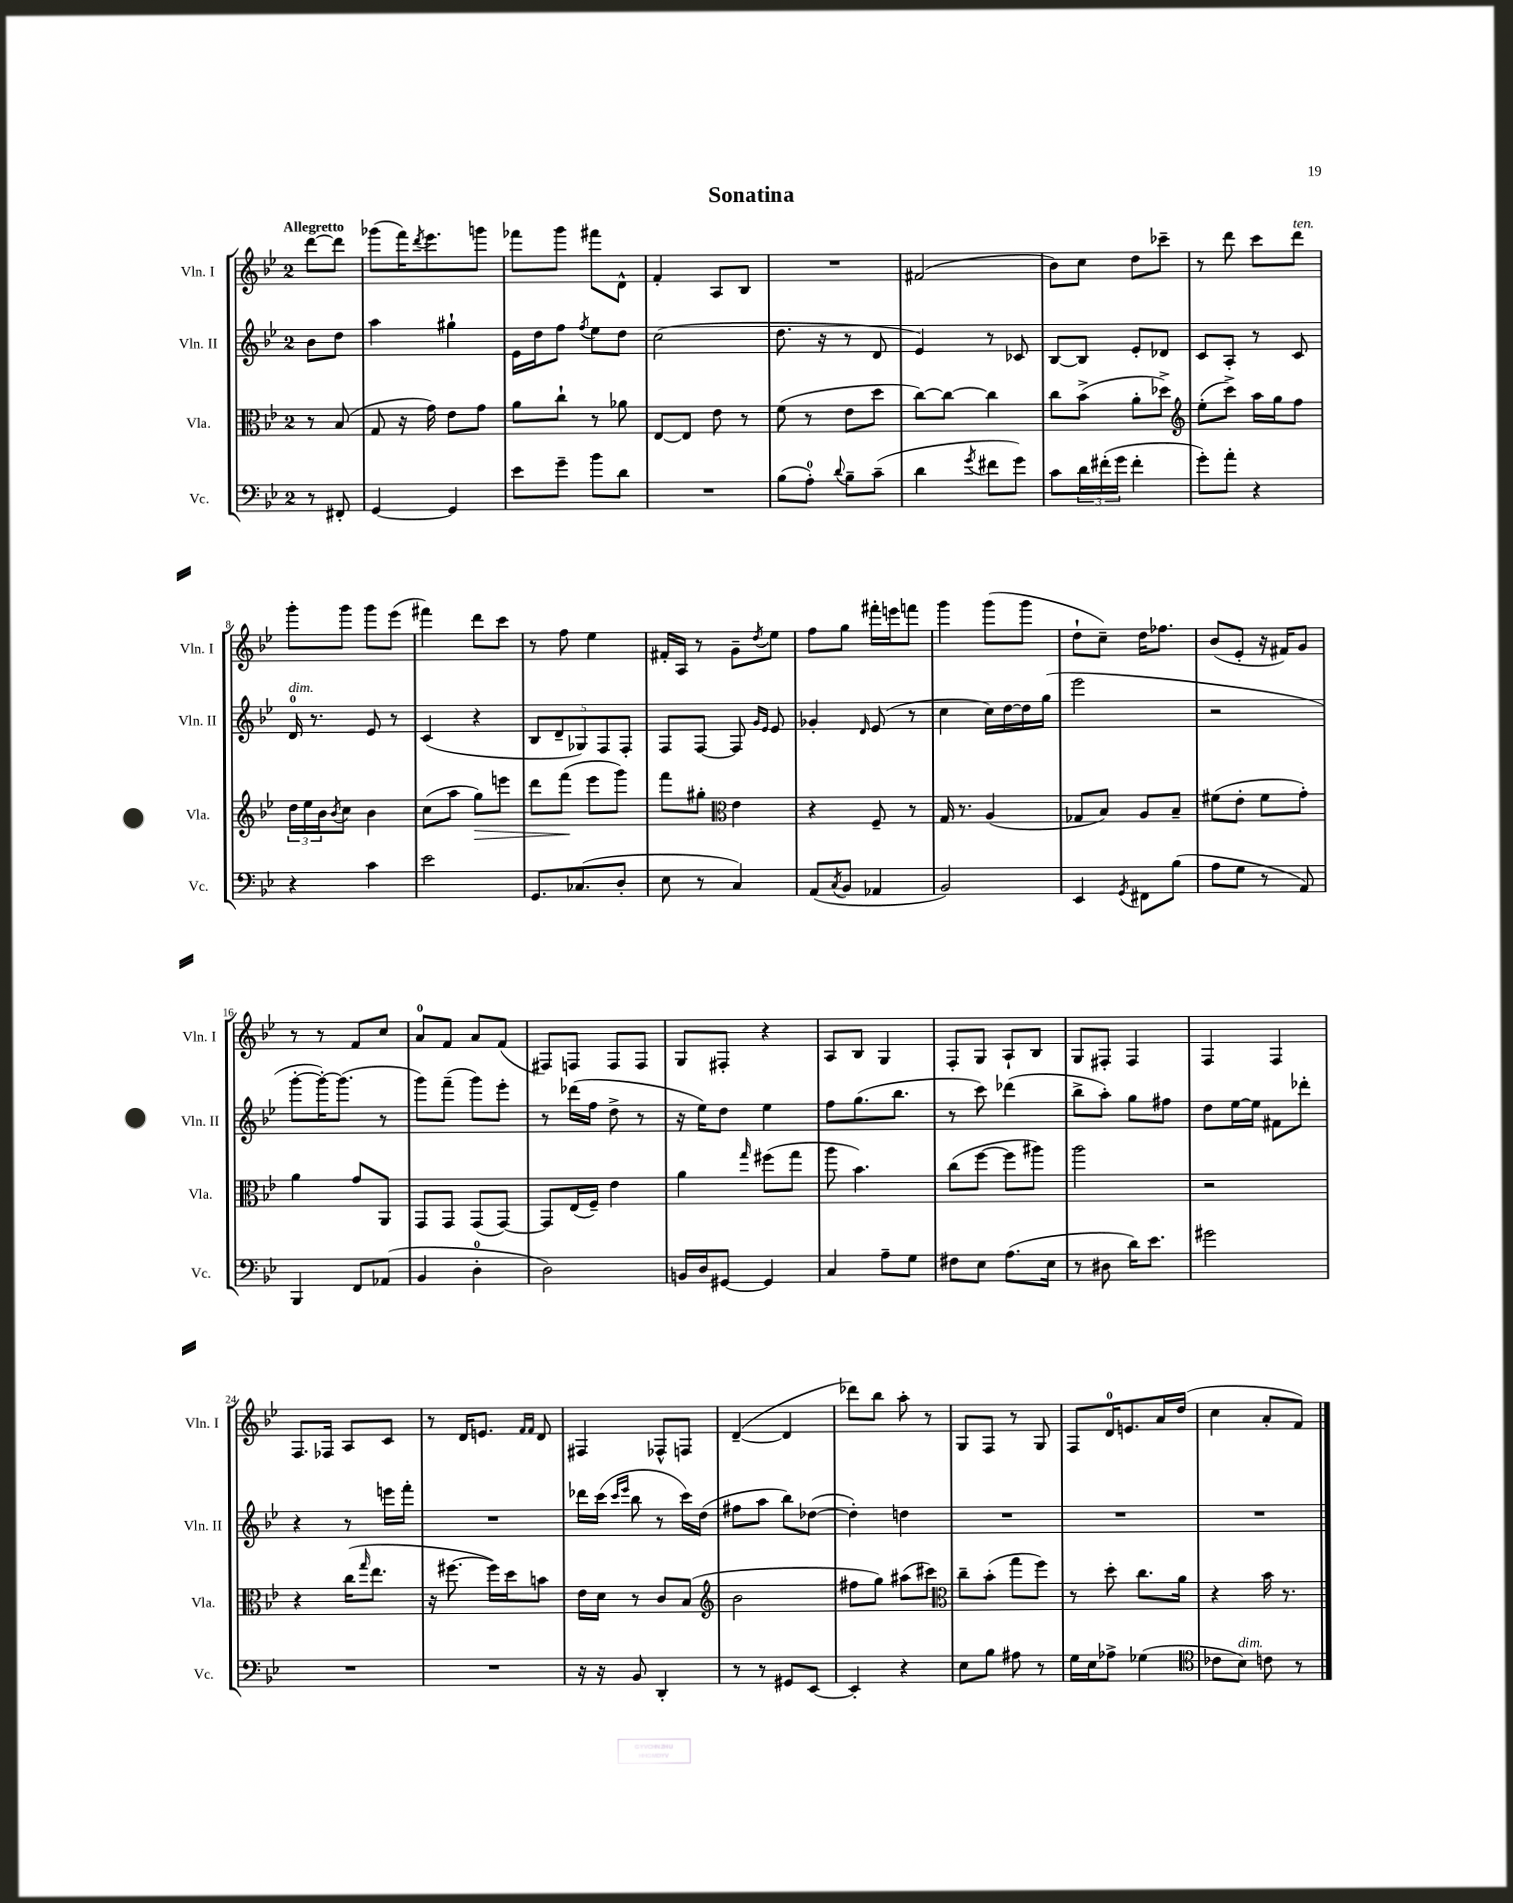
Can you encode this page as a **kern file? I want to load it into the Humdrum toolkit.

**kern	**kern	**dynam	**kern	**kern
*part4	*part3	*part3	*part2	*part1
*staff4	*staff3	*staff3	*staff2	*staff1
*I"Vc.	*I"Vla.	*	*I"Vln. II	*I"Vln. I
*I'Vc.	*I'Vla.	*	*I'Vln. II	*I'Vln. I
*clefF4	*clefC3	*	*clefG2	*clefG2
*k[b-e-]	*k[b-e-]	*	*k[b-e-]	*k[b-e-]
*M2/4	*M2/4	*	*M2/4	*M2/4
=	=	=	=	=
!	!	!	!	!LO:TX:a:B:t=Allegretto
8r	8r	.	8b-\L	[8ddd\L
8FF#X'/	(8B-/	.	8dd\J	8ddd\J]
=1	=1	=1	=1	=1
[4GG/	8G/	.	4aa\	(8ggg-X\L
.	16r	.	.	16fff\K)
.	.	.	.	8qddd/
.	16g\)	.	.	8.eee-\
4GG/]	8e-\L	.	4gg#X`\	.
.	8g\J	.	.	8gggn\J
=2	=2	=2	=2	=2
8e-\L	8a\L	.	16e-\LL	8fff-X\L
.	.	.	16dd\J	.
8g~\J	8cc`\J	.	8ff\J	8ggg\J
.	.	.	8qff/	.
8b-\L	8r	.	8ee-\L	8fff#X\L
8d\J	8a-X\	.	8dd\J	8d^^\J
=3	=3	=3	=3	=3
2r	[8E-/L	.	(2cc\	4f'/
.	8E-/J]	.	.	.
.	8e-\	.	.	8A/L
.	8r	.	.	8B-/J
=4	=4	=4	=4	=4
(8B-\L	(8f\	.	8.dd\	2r
8A'\J)	8r	.	.	.
.	.	.	16r	.
8qqd/	.	.	.	.
8B-~\L	8e-\L	.	8r	.
(8c~\J	8dd\J	.	8d/	.
=5	=5	=5	=5	=5
4d\	[8cc\L)	.	4e-/)	(2f#X/
.	8cc\J_	.	.	.
8qg/	.	.	.	.
8f#X\L	4cc\]	.	8r	.
8g\J)	.	.	8c-X/	.
=6	=6	=6	=6	=6
8c\L	8cc\L	.	[8B-/L	8b-\L)
24d\L	(8b-^\J	.	8B-/J]	8cc\J
(24f#X'\	.	.	.	.
24g\JJ	.	.	.	.
4f#'\	8a'\L	.	8e-'/L	8dd\L
.	8dd-X^\J)	.	8d-X/J	8ccc-X~\J
=7	=7	=7	=7	=7
*	*clefG2	*	*	*
8g'\L)	(8ee-'\L	.	8c/L	8r
8a'\J	8ccc^\J)	.	8A'/J	8ddd\
4r	16aa\LL	.	8r	8ccc\L
.	16gg\J	.	.	.
!	!	!	!	!LO:TX:a:i:t=ten.
.	8ff\J	.	8c/	8ddd\J
!!LO:LB:g=z
=8	=8	=8	=8	=8
!	!	!	!LO:TX:a:i:t=dim.	!
4r	24dd\LL	.	16d/	8ggg'\L
.	24ee-\	.	.	.
.	.	.	8.r	.
.	24b-\J	.	.	.
.	8qb-/	.	.	.
.	8cc\J	.	.	8ggg\J
4c\	4b-\	.	8e-/	8ggg\L
.	.	.	8r	(8eee-\J
=9	=9	=9	=9	=9
2e-\	(8cc\L	.	(4c/	4fff#X\)
.	8aa\J	.	.	.
!	!	!LO:HP:b	!	!
.	8gg\L)	>	4r	8ddd\L
.	8eeen\J	.	.	8ccc\J
=10	=10	=10	=10	=10
8.GG/L	8ddd\L	.	10B-/L	8r
.	.	.	10d~/	.
.	(8fff\J	.	.	8ff\
(8.C-X/	.	.	.	.
.	.	.	10G-X/)	.
.	8eee-\L	]	.	4ee-\
.	.	.	10F/	.
8D'/J	8ggg\J)	.	.	.
.	.	.	10F'/J	.
=11	=11	=11	=11	=11
8E-\	8fff\L	.	8F/L	16f#X'/LL
.	.	.	.	16A/JJ
8r	8gg#X'\J	.	[8F/J	8r
*	*clefC3	*	*	*
4C/)	4e-\	.	8F/]	8g~\L
.	.	.	16qqg/LL	.
.	.	.	16qqe-/JJ	8qdd/
.	.	.	8e-/	8ee-\J
=12	=12	=12	=12	=12
(8AA/L	4r	.	4g-X'/	8ff\L
8qC/	.	.	.	.
8BB-/J	.	.	.	8gg\J
.	.	.	16qqd/	.
4AA-X/	8F~/	.	(8e-/	16fff#X'\LL
.	.	.	.	16eeen\J
.	8r	.	8r	8fffn\J
=13	=13	=13	=13	=13
2BB-/)	16G/	.	4cc\	4ggg\
.	8.r	.	.	.
.	(4A/	.	16cc\LL)	(8ggg\L
.	.	.	[16dd\	.
.	.	.	16dd\]	8ggg\J
.	.	.	(16gg\JJ	.
=14	=14	=14	=14	=14
4EE-/	8G-X/L	.	2eee-\	8dd`\L
.	8B-/J)	.	.	8cc~\J)
8qGG/	.	.	.	.
8FF#X\L	8A/L	.	.	16dd\KL
.	.	.	.	8.ff-X\J
(8B-\J	8B-~/J	.	.	.
=15	=15	=15	=15	=15
8A\L	(8f#X\L	.	2r	(8b-/L
8G\J	8e-'\J	.	.	8e-'/J
8r	8f#\L	.	.	16r
.	.	.	.	16f#X/KL)
8AA/)	8g'\J)	.	.	8g/J
!!LO:LB:g=z
=16	=16	=16	=16	=16
4BBB-/	4a\	.	[8ggg'\L	8r
.	.	.	16ggg'\K_)	8r
.	.	.	(8.ggg\J]	.
8FF/L	8g/L	.	.	8f/L
(8AA-X/J	8AA/J	.	8r	8cc/J
=17	=17	=17	=17	=17
4BB-/	8GG/L	.	8ggg\L)	8a/L
.	8GG/J	.	(8fff~\J	8f/J
4D'\	(8GG/L	.	8ggg\L)	8a/L
.	[8GG/J)	.	8eee-'\J	(8f/J
=18	=18	=18	=18	=18
2D\)	8GG/L]	.	8r	8F#X/L)
.	(16E-/L	.	(16ddd-X\LL	8Fn/J
.	16F~/JJ)	.	16ff\JJ	.
.	4e-\	.	8dd^\	8F/L
.	.	.	8r	8F/J
=19	=19	=19	=19	=19
16BBn/LL	4a\	.	16r	8G/L
16D/J	.	.	16ee-\KL)	.
[8GG#X/J	.	.	8dd\J	8F#X'/J
.	16qqgg/	.	.	.
4GG#/]	(8ff#X\L	.	4ee-\	4r
.	8gg\J	.	.	.
=20	=20	=20	=20	=20
4C/	8aa\	.	8ff\L	8A/L
.	4.b-\)	.	(8.gg\	8B-/J
8A~\L	.	.	.	4G/
.	.	.	8.bb-\J	.
8G\J	.	.	.	.
=21	=21	=21	=21	=21
8F#X\L	(8cc\L	.	8r	8F'/L
8E-\J	[8ff\J	.	8ccc\)	8G/J
(8.A\L	8ff\L]	.	(4ddd-X\	8A`/L
.	8aa#X\J)	.	.	8B-/J
16E-\Jk	.	.	.	.
=22	=22	=22	=22	=22
8r	2aa\	.	8bb-^\L	8G/L
8D#X\	.	.	8aa'\J)	8F#X'/J
16d\KL)	.	.	8gg\L	4F#/
8.e-\J	.	.	.	.
.	.	.	8ff#X\J	.
=23	=23	=23	=23	=23
2g#X\	2r	.	8dd\L	4F/
.	.	.	[16ee-\L	.
.	.	.	16ee-\JJ]	.
.	.	.	8f#X\L	4F/
.	.	.	8ddd-X'\J	.
!!LO:LB:g=z
=24	=24	=24	=24	=24
2r	4r	.	4r	8.F/L
.	.	.	.	16F-X/Jk
.	(16cc\KL	.	8r	8A/L
.	16qqgg/	.	.	.
.	8.ee-\J	.	.	.
.	.	.	16eeen\LL	8c/J
.	.	.	16fff'\JJ	.
=25	=25	=25	=25	=25
2r	16r	.	2r	8r
.	[8.ff#X\	.	.	.
.	.	.	.	16d/KL
.	.	.	.	8.en/J
.	16ff#\LL])	.	.	.
.	16dd\J	.	.	.
.	.	.	.	16qqf/LL
.	.	.	.	16qqf/JJ
.	8bn\J	.	.	8d/
=26	=26	=26	=26	=26
16r	16e-\LL	.	16ddd-X\LL	4F#X/
16r	16d\JJ	.	(16ccc\JJ	.
.	.	.	16qqccc/LL	.
.	.	.	16qqeee-/JJ	.
8BB-/	8r	.	8bb-\	.
4DD'/	8c/L	.	8r	8F-X^^/L
.	(8B-/J	.	16ccc\LL)	8Fn/J
.	.	.	(16dd\JJ	.
=27	=27	=27	=27	=27
*	*clefG2	*	*	*
8r	2b-\	.	8ff#X\L	([4d~/
8r	.	.	8aa\J	.
8GG#X/L	.	.	8bb-\L)	4d/]
[8EE-/J	.	.	([8dd-X\J	.
=28	=28	=28	=28	=28
4EE-'/]	8ff#X\L	.	4dd-'\])	8ddd-X\L)
.	8gg\J)	.	.	8bb-\J
4r	(8aa#X\L	.	4ddn\	8aa'\
.	8ccc#X\J)	.	.	8r
=29	=29	=29	=29	=29
*	*clefC3	*	*	*
8E-\L	8cc~\L	.	2r	8G/L
8B-\J	(8b-'\J	.	.	8F/J
8A#X\	8gg\L	.	.	8r
8r	8ff\J)	.	.	8G/
=30	=30	=30	=30	=30
16G\LL	8r	.	2r	8F/L
16E-\J	.	.	.	.
8A-X^\J	8dd'\	.	.	16d/K
.	.	.	.	8.en/
(4G-X\	8.cc\L	.	.	.
.	.	.	.	16a/L
.	16a\Jk	.	.	(16dd/JJ
=31	=31	=31	=31	=31
*clefC4	*	*	*	*
8c-X\L	4r	.	2r	4cc\
!LO:TX:a:i:t=dim.	!	!	!	!
8B-\J)	.	.	.	.
8cn\	16b-\	.	.	8a'/L
.	8.r	.	.	.
8r	.	.	.	8f/J)
==	==	==	==	==
*-	*-	*-	*-	*-
